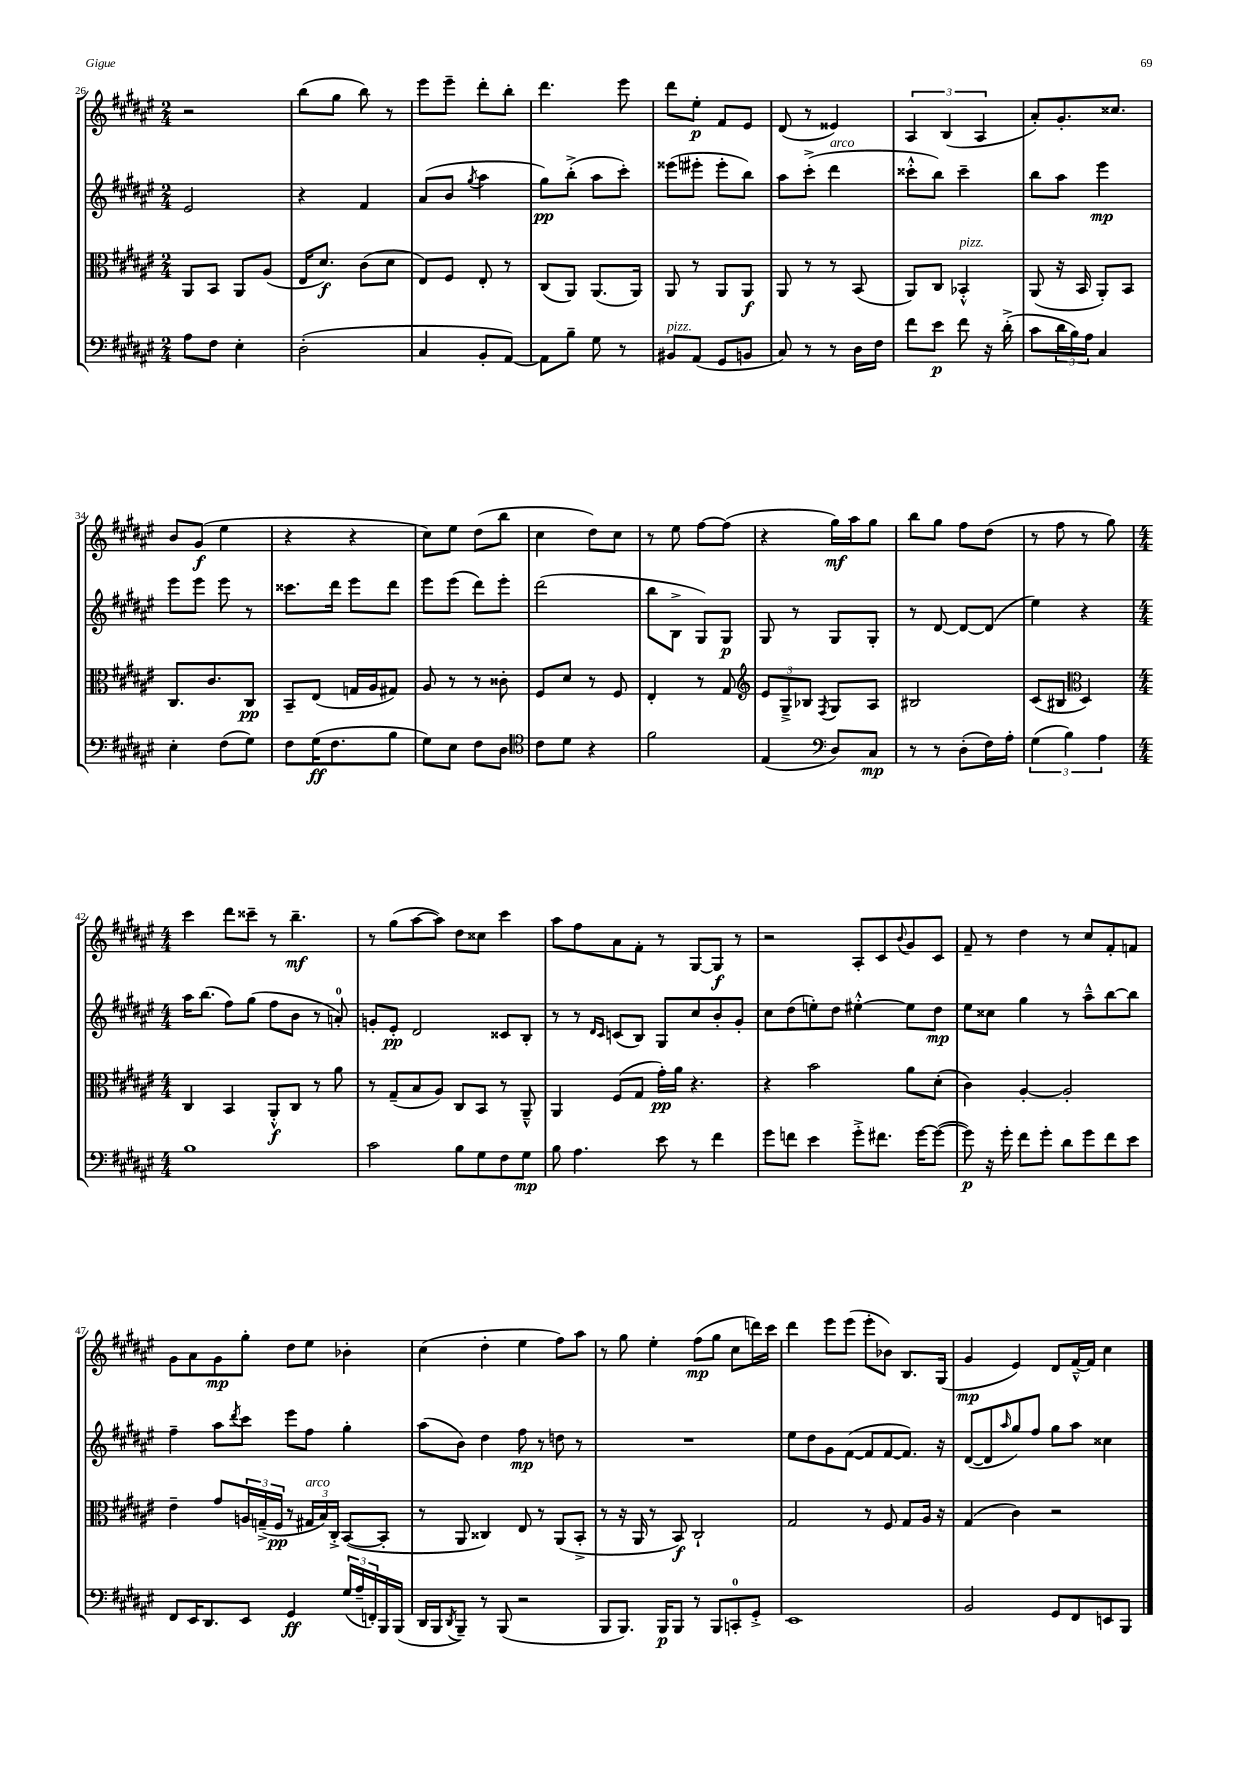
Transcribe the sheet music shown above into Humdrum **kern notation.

**kern	**kern	**kern	**kern
*staff4	*staff3	*staff2	*staff1
*clefF4	*clefC3	*clefG2	*clefG2
*k[f#c#g#d#a#e#]	*k[f#c#g#d#a#e#]	*k[f#c#g#d#a#e#]	*k[f#c#g#d#a#e#]
*M2/4	*M2/4	*M2/4	*M2/4
8A#	8AA#	2e#	2r
8F#	8BB	.	.
4E#'	8AA#	.	.
.	(8A#	.	.
=	=	=	=
(2D#'	16E#	4r	(8bb
.	8.d#)	.	.
.	.	.	8gg#
.	(8c#	4f#	8bb)
.	8d#	.	8r
=	=	=	=
4C#	8E#)	(8a#	8eee#
.	8F#	8b	8eee#~
.	.	8qgg#	.
8BB'	8E#'	4aa#	8ddd#'
[8AA#)	8r	.	8bb'
=	=	=	=
8AA#]	(8C#	8gg#)	4.ddd#
8B~	8AA#)	(8bb'^	.
8G#	(8.AA#	8aa#	.
8r	.	8ccc#')	8eee#
.	16AA#)	.	.
=	=	=	=
8BB#	8AA#	(8eee##	8ddd#
(8AA#	8r	8eee#'	8ee#'
8GG#	8AA#	8eee#'	8f#
8BB	8AA#	8bb)	8e#
=	=	=	=
8C#)	8AA#	8aa#	(8d#
8r	8r	(8ccc#'^	8r
8r	8r	4ddd#	4e##)
16D#	(8BB	.	.
16F#	.	.	.
=	=	=	=
8f#	8AA#)	8ccc##'^^	6A#
8e#	8C#	8bb)	.
.	.	.	(6B
8f#	4BB-'^^	4ccc##~	.
.	.	.	6A#
16r	.	.	.
(16d#'^	.	.	.
=	=	=	=
8c#	(8AA#	8bb	8a#')
24d#	16r	8aa#	8.g#'
24B)	.	.	.
.	16BB	.	.
24A#	.	.	.
4C#	8AA#')	4eee#	.
.	.	.	8.cc##
.	8BB	.	.
=	=	=	=
4E#'	8.C#	8eee#	8b
.	.	8eee#	(8g#
.	8.c#	.	.
(8F#	.	8eee#	4ee#
8G#)	8C#	8r	.
=	=	=	=
8F#	8BB~	8.ccc##	4r
(16G#	(8E#	.	.
8.F#	.	16ddd#	.
.	16G	8eee#	4r
.	16A#	.	.
8B	8G#)	8ddd#	.
=	=	=	=
8G#)	8A#	8eee#	8cc#)
8E#	8r	(8eee#	8ee#
8F#	8r	8ddd#)	(8dd#
8D#	8c##'	8eee#'	8bb
=	=	=	=
*clefC4	*	*	*
8c#	8F#	(2ddd#	4cc#
8d#	8d#	.	.
4r	8r	.	8dd#)
.	8F#	.	8cc#
=	=	=	=
2f#	4E#'	8bb	8r
.	.	8B^	8ee#
.	8r	8G#)	[8ff#
.	8G#	8G#	(8ff#]
=	=	=	=
*	*clefG2	*	*
(4E#	12e#	8G#	4r
.	12G#~^	.	.
.	.	8r	.
.	12B-	.	.
*clefF4	*	*	*
.	8qF#	.	.
8D#)	8G#	8G#	16gg#)
.	.	.	16aa#
8C#	8A#	8G#'	8gg#
=	=	=	=
8r	2B#	8r	8bb
8r	.	[8d#	8gg#
(8D#'	.	8d#_	8ff#
16F#)	.	(8d#]	(8dd#
16A#'	.	.	.
=	=	=	=
(6G#	(8c#	4ee#)	8r
.	8B#	.	8ff#
6B)	.	.	.
*	*clefC3	*	*
.	4D#)	4r	8r
6A#	.	.	.
.	.	.	8gg#)
=	=	=	=
*M4/4	*M4/4	*M4/4	*M4/4
1B	4C#	16aa#	4ccc#
.	.	(8.bb	.
.	4BB	8ff#)	8ddd#
.	.	(8gg#	8ccc##~
.	8AA#'^^	8ff#	8r
.	8C#	8b	4.bb~
.	8r	8r	.
.	8a#	8a')	.
=	=	=	=
2c#	8r	8g'	8r
.	(8G#~	8e#'	(8gg#
.	8B	2d#	[8aa#
.	8A#)	.	8aa#])
8B	8C#	.	8dd#
8G#	8BB	.	8cc##
8F#	8r	8c##	4ccc#
8G#	8AA#~^^	8B'	.
=	=	=	=
8B	4AA#	8r	8aa#
4.A#	.	8r	8ff#
.	.	16qqd#	.
.	.	16qqc#	.
.	(8F#	(8c	8a#
.	8G#	8B)	8f#'
8e#	16g#')	8G#	8r
.	16a#	.	.
8r	4.r	8cc#	[8G#
4f#	.	8b'	8G#]
.	.	8g#'	8r
=	=	=	=
8g#	4r	8cc#	2r
8f	.	(8dd#	.
4e#	2b	8ee')	.
.	.	8dd#	.
8g#'^	.	[4ee#'^^	8A#'
8.f#	.	.	8c#
.	.	.	8qqb
.	8a#	8ee#]	8g#
[16g#	.	.	.
(8g#_	(8d#'	8dd#	8c#
=	=	=	=
8g#])	4c#)	8ee#	8f#~
16r	.	8cc##	8r
16g#'	.	.	.
8f#	[4A#'	4gg#	4dd#
8g#'	.	.	.
8d#	2A#']	8r	8r
8g#	.	8aa#~^^	8cc#
8f#	.	[8bb	8f#'
8e#	.	8bb]	8f
=	=	=	=
8FF#	4e#~	4ff#~	8g#
16EE#	.	.	8a#
8.DD#	.	.	.
.	8g#	8aa#	8g#
.	.	8qddd#	.
8EE#	24A	8ccc#	8gg#'
.	(24G~^	.	.
.	24F#	.	.
4GG#	8r	8eee#	8dd#
.	24G#	8ff#	8ee#
.	24B)	.	.
.	24C#'^	.	.
(24G#	([8BB	4gg#'	4b-'
24A#~	.	.	.
24FF')	.	.	.
16BBB	8BB']	.	.
(16BBB	.	.	.
=	=	=	=
16DD#	8r	(8aa#	(4cc#
16BBB	.	.	.
8qDD#	.	.	.
8BBB~)	8AA#	8b)	.
8r	4C##)	4dd#	4dd#'
(8BBB	.	.	.
2r	8E#	8ff#	4ee#
.	8r	8r	.
.	(8AA#	8dd	8ff#)
.	8BB'^	8r	8aa#
=	=	=	=
8BBB	8r	1r	8r
8.BBB)	16r	.	8gg#
.	16AA#	.	.
.	8r	.	4ee#'
16BBB	.	.	.
8BBB	8BB)	.	.
8r	2C#`	.	(8ff#
8BBB	.	.	8gg#
8CC'	.	.	8cc#
8GG#'^	.	.	16ddd)
.	.	.	16ccc#
=	=	=	=
1EE#	2G#	8ee#	4ddd#
.	.	8dd#	.
.	.	8g#	8eee#
.	.	([8f#	(8eee#
.	8r	8f#]	8eee#'
.	8F#	[8f#	8b-)
.	8G#	8.f#])	8.B
.	16A#	.	.
.	16r	16r	(16G#
=	=	=	=
2BB	(4G#	([8d#	4g#
.	.	8d#]	.
.	.	16qqaa#	.
.	4c#)	8gg#)	4e#)
.	.	8ff#	.
8GG#	2r	8gg#	8d#
8FF#	.	8aa#	[16f#~^^
.	.	.	16f#]
8EE	.	4cc##	4cc#
8BBB	.	.	.
==	==	==	==
*-	*-	*-	*-
